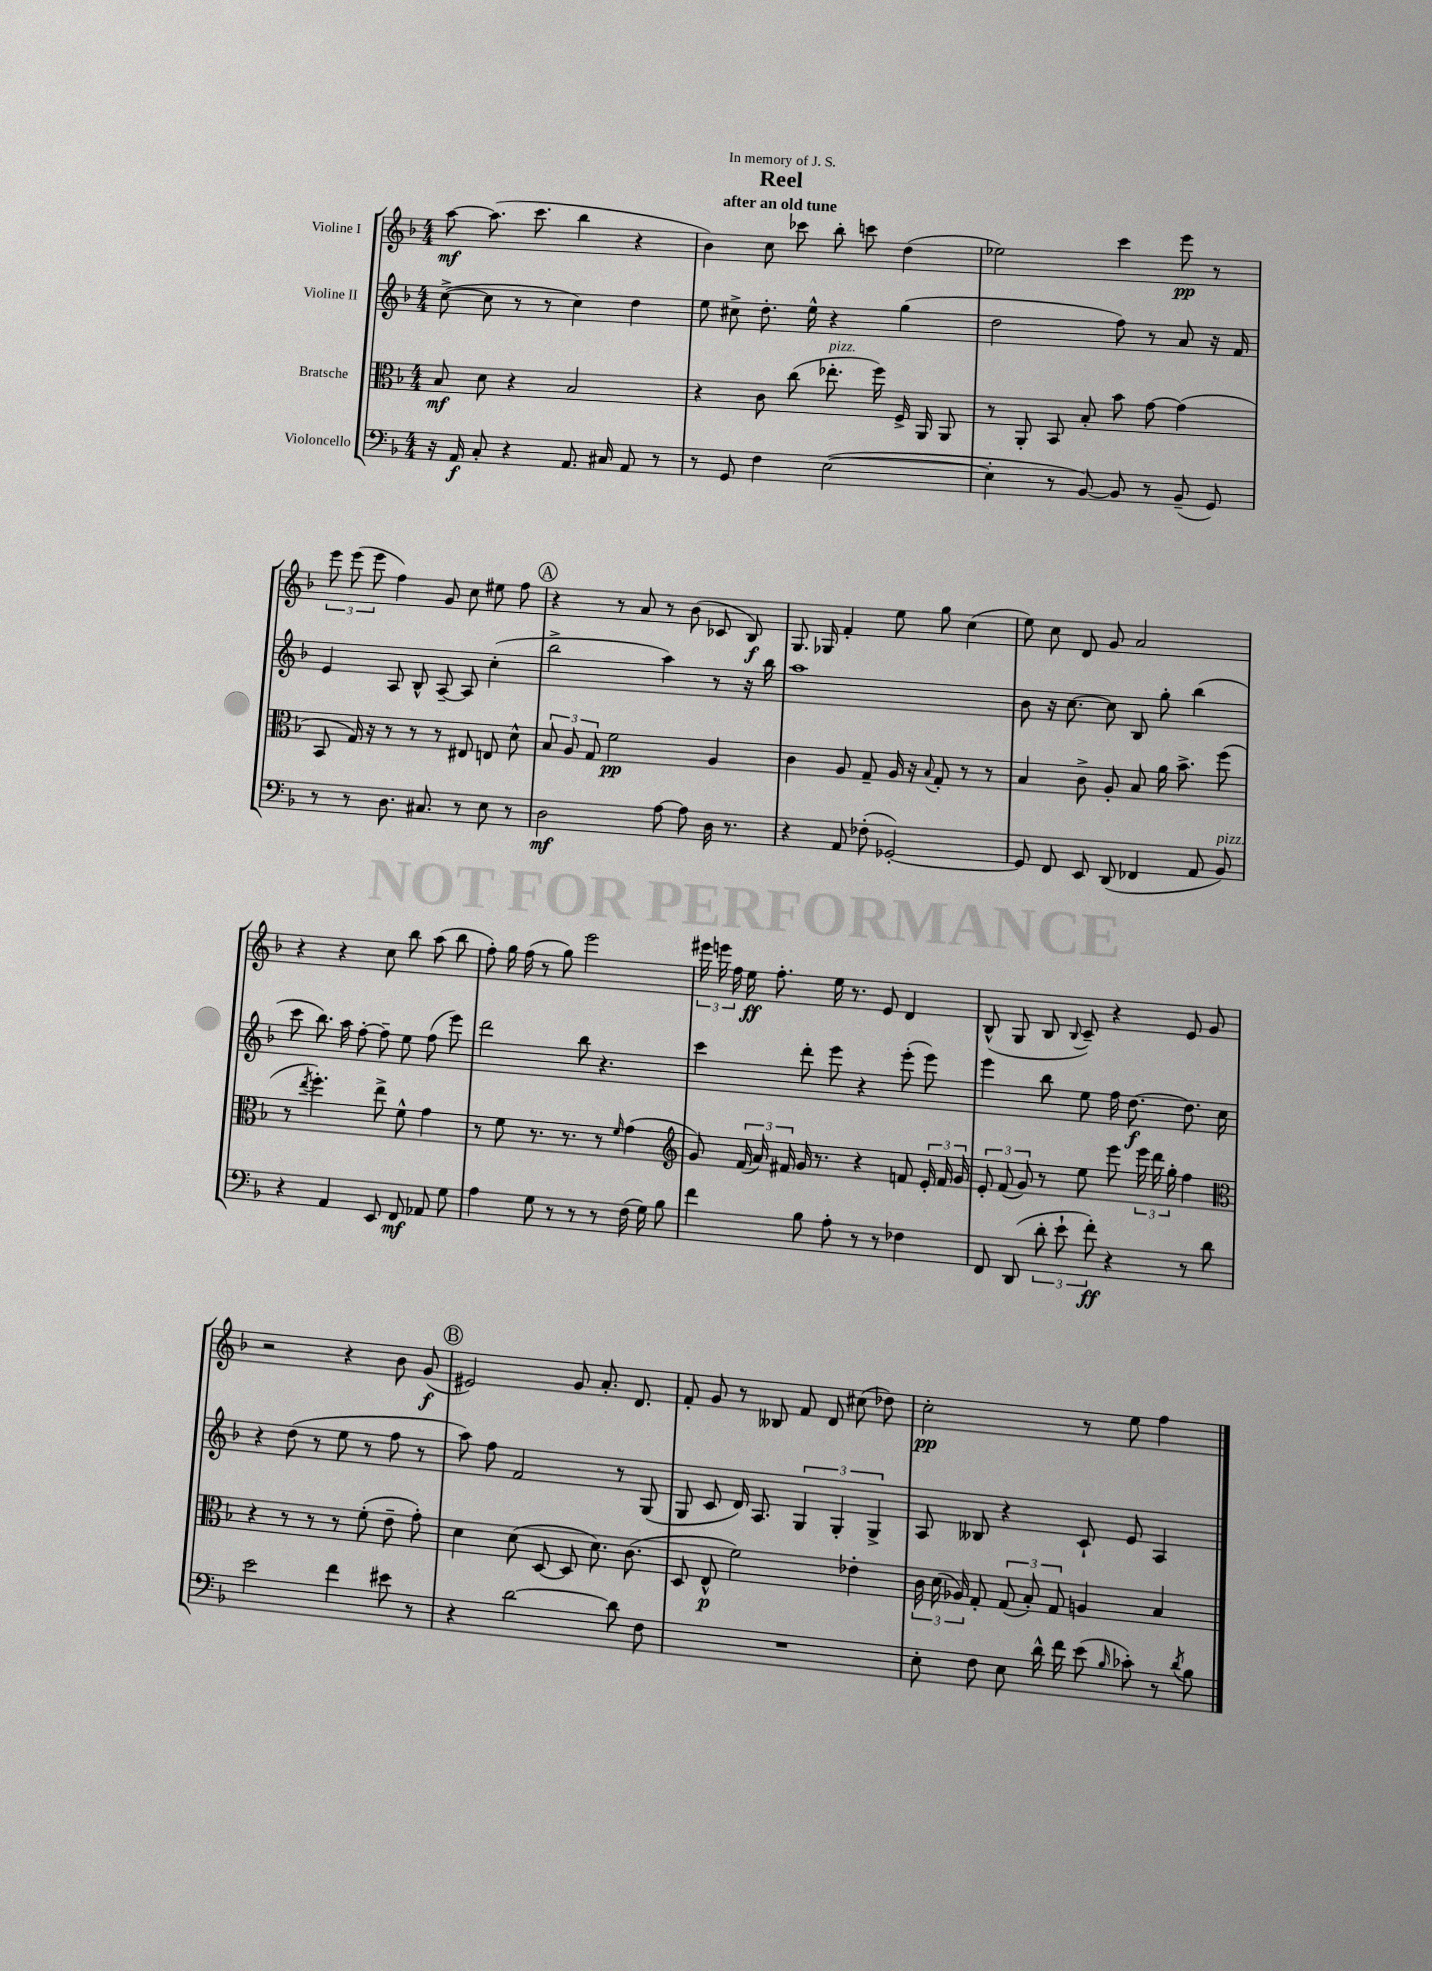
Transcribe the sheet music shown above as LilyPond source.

\header { title = "Reel" subtitle = "after an old tune" dedication = "In memory of J. S." }
<<
\new StaffGroup <<
\new Staff = "s0" \with { instrumentName = "Violine I" } {
    \clef treble \key f \major \numericTimeSignature \time 4/4
    \autoBeamOff a''8~\mf a''8.( c'''8. bes''4 r4 |
    bes'4) c''8 ces'''8 bes''8-. c'''8 d''4( |
    ees''2) c'''4 e'''8\pp r8 |
    \tuplet 3/2 { e'''8 e'''8( e'''8 } f''4) g'8 c''8 eis''8 f''8 |
    \mark \markup { \circle "A" } r4 r8 a'8 r8 bes'8( ces'8 bes8\f) |
    g8. ges16 f'4-. e''8 g''8 c''4( |
    e''8) c''8 d'8 g'8 a'2 |
    r4 r4 c''8 bes''8 a''8( bes''8 |
    f''8-.) g''16 f''16( r8 g''8) e'''2 |
    \tuplet 3/2 { eis'''16 e'''16 f''16 } e''16\ff f''8.-. e''16 r8. e'8 d'4 |
    bes8-^( g8 bes8 \appoggiatura { bes8 } c'8--) r4 e'8 g'8 |
    r2 r4 bes'8 g'8\f( |
    \mark \markup { \circle "B" } eis'2) g'8 a'8.-. d'8. |
    f'8-. g'8 r8 beses8 f'8 d'8 cis''8( des''8) |
    c''2-.\pp r8 e''8 f''4 \bar "|." |
}
\new Staff = "s1" \with { instrumentName = "Violine II" } {
    \clef treble \key f \major \numericTimeSignature \time 4/4
    \autoBeamOff c''8~->( c''8 r8 r8 c''4) d''4 |
    e''8 cis''8-> d''8.-. e''16-^ r4 g''4( |
    d''2 f''8) r8 a'8 r16 f'16 |
    e'4 a8 bes8-^ a8~-- a8 c''4-.( |
    \mark \markup { \circle "A" } bes''2-> a''4) r8 r16 bes''16 |
    a''1 |
    bes'8 r16 c''8.~ c''8 bes8 g''8-. bes''4( |
    c'''8 bes''8.) a''16 f''8~-. f''8-- e''8 f''8( e'''8) |
    d'''2 bes''8 r4. |
    c'''4 d'''8-. e'''8 r4 e'''8-.( e'''8) |
    e'''4 bes''8 e''8 f''16 d''8.~\f d''8. c''16 |
    r4 d''8( r8 e''8 r8 f''8 r8 |
    \mark \markup { \circle "B" } a''8) f''8 f'2 r8 g8( |
    g8 c'8 d'16) a8. \tuplet 3/2 { g4 g4-. g4-> } |
    a8 beses8 r4 c'8-! e'8 a4 \bar "|." |
}
\new Staff = "s2" \with { instrumentName = "Bratsche" } {
    \clef alto \key f \major \numericTimeSignature \time 4/4
    \autoBeamOff bes8\mf d'8 r4 bes2 |
    r4 c'8 c''8( ees''8.-.^\markup { \italic "pizz." } f''16) f16-> a,16 a,8 |
    r8 a,8-. bes,8 bes8-. bes'8 g'8~ g'4( |
    bes,8 g16) r16 r8 r8 r8 eis8 e8 d'8-^ |
    \mark \markup { \circle "A" } \tuplet 3/2 { bes8 a8 g8 } f'2\pp a4 |
    c'4 a8 g8-- a16 r16 \appoggiatura { bes8 } g8-. r8 r8 |
    bes4 c'8-> a8-. bes8 a'16 bes'8.-> f''8( |
    r8 \acciaccatura { e''8 } f''4.-.) e''8-> f'8-^ g'4 |
    r8 f'8 r8. r8. r8 \grace { f'16 } g'4( |
    \clef treble g'8) \tuplet 3/2 { f'16( a'16) fis'16 } g'16 r8. r4 f'8 \tuplet 3/2 { e'16-. f'16 g'16 } |
    \tuplet 3/2 { e'8-. f'8( g'8) } r8 e''8 e'''8 \tuplet 3/2 { e'''16 d'''16 g''16-. } f''4 |
    \clef alto r4 r8 r8 r8 f'8-.( e'8-- g'8-.) |
    \mark \markup { \circle "B" } d'4 d'8( d8~ d8 d'8.) c'8.( |
    d8 e8-^\p f'2) ees'4-. |
    \tuplet 3/2 { c'16 d'16( aes16) } g8-. \tuplet 3/2 { g8( bes8-.) g8 } a4 bes4 \bar "|." |
}
\new Staff = "s3" \with { instrumentName = "Violoncello" } {
    \clef bass \key f \major \numericTimeSignature \time 4/4
    \autoBeamOff r16 a,16\f c8-. r4 a,8. cis16 a,8 r8 |
    r8 g,8 f4 e2~( |
    e4-. r8 bes,8~) bes,8 r8 bes,8--( g,8) |
    r8 r8 d8. cis8. r8 e8 r8 |
    \mark \markup { \circle "A" } d2\mf a8~ a8 d16 r8. |
    r4 a,8 fes8-.( ges,2~-.) |
    ges,8 f,8 e,8 d,8( fes,4 a,8 bes,8^\markup { \italic "pizz." }) |
    r4 a,4 e,8 f,8\mf aes,8 g8 |
    a4 g8 r8 r8 r8 f16( g16) bes8 |
    f'4 bes8 a8-. r8 r8 fes4 |
    f,8 d,8( \tuplet 3/2 { d'8-. e'8-! f'8-.\ff) } r4 r8 d'8 |
    e'2 f'4 eis'8 r8 |
    \mark \markup { \circle "B" } r4 d'2~ d'8 f8 |
    R1 |
    e8-. f8 e8 d'16-^ f'16 e'8( \grace { bes16 } ces'8-.) r8 \acciaccatura { d'8 } bes8 \bar "|." |
}
>>
>>
\layout { \context { \Score \remove "Bar_number_engraver" } }
